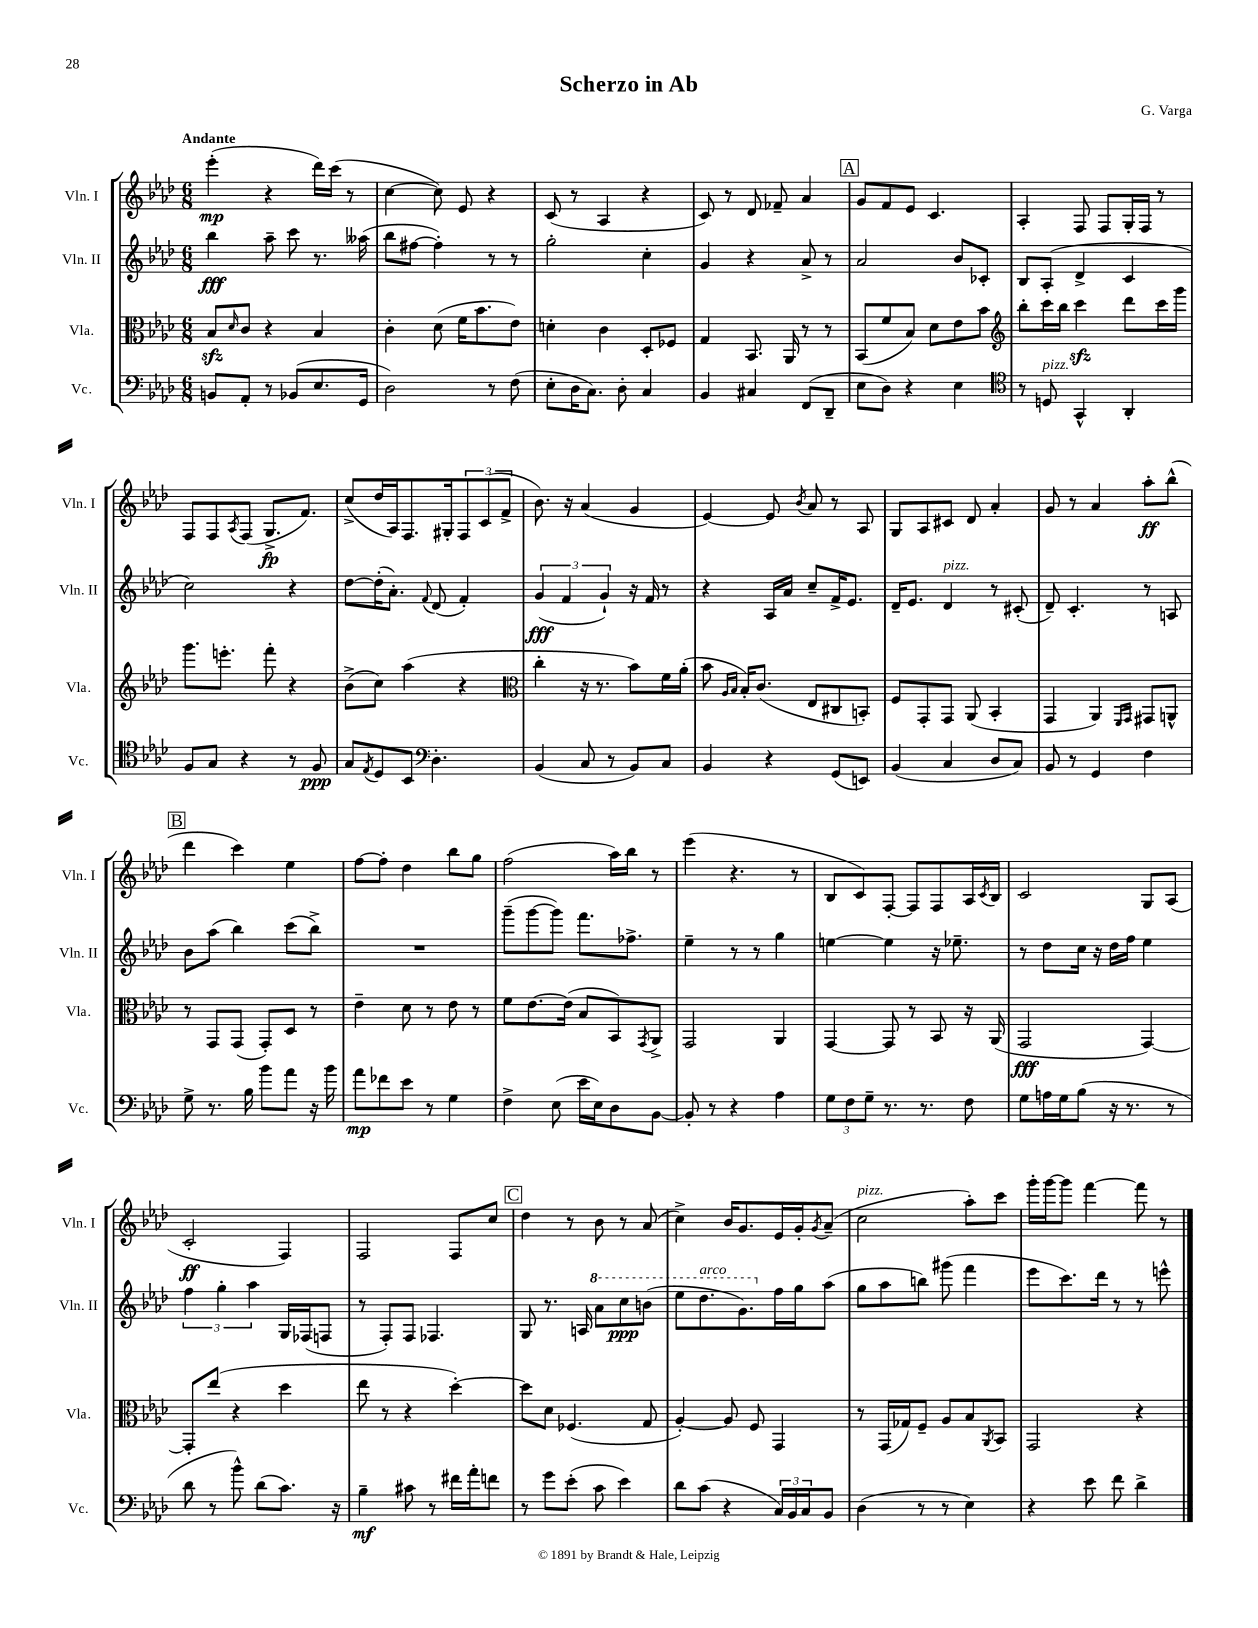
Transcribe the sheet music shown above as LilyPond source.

\header { title = "Scherzo in Ab" composer = "G. Varga" }
<<
\new StaffGroup <<
\new Staff = "s0" \with { instrumentName = "Vln. I" shortInstrumentName = "Vln. I" } {
    \clef treble \key aes \major \numericTimeSignature \time 6/8 \tempo "Andante"
    ees'''4-.\mp( r4 des'''16) c'''16( r8 |
    c''4~ c''8) ees'8 r4 |
    c'8( r8 aes4 r4 |
    c'8) r8 des'8 fes'8-- aes'4 |
    \mark \markup { \box "A" } g'8 f'8 ees'8 c'4. |
    aes4-. f8 f8 g16-. f16 r8 |
    f8 f8 \acciaccatura { aes8 } f8( g8.->\fp f'8.) |
    c''8->( des''16 aes16) f8. gis16-. \tuplet 3/2 { f8 c'8( f'8-> } |
    bes'8.) r16 aes'4( g'4 |
    ees'4~) ees'8 \acciaccatura { bes'8 } aes'8 r8 aes8 |
    g8 aes8 cis'8 des'8 aes'4-. |
    g'8 r8 aes'4 aes''8-.\ff bes''8-^( |
    \mark \markup { \box "B" } des'''4 c'''4) ees''4 |
    f''8~ f''8-. des''4 bes''8 g''8 |
    f''2( aes''16) bes''16 r8 |
    ees'''4( r4. r8 |
    bes8 c'8) f8~-. f8 f8 aes16 \acciaccatura { c'8 } bes16 |
    c'2 g8 aes8( |
    c'2-.\ff f4) |
    f2 f8 c''8 |
    \mark \markup { \box "C" } des''4 r8 bes'8 r8 aes'8( |
    c''4->) bes'16 g'8. ees'16 g'16-. \acciaccatura { g'8 } aes'8--( |
    c''2^\markup { \italic "pizz." } aes''8-.) c'''8 |
    g'''16-. g'''16~ g'''8 f'''4~ f'''8 r8 \bar "|." |
}
\new Staff = "s1" \with { instrumentName = "Vln. II" shortInstrumentName = "Vln. II" } {
    \clef treble \key aes \major \numericTimeSignature \time 6/8
    bes''4\fff aes''8-- c'''8 r8. aeses''16( |
    bes''8 fis''8~ fis''4-.) r8 r8 |
    g''2-. c''4-. |
    g'4 r4 aes'8-> r8 |
    \mark \markup { \box "A" } aes'2 bes'8 ces'8-. |
    bes8 aes8-.( des'4-> c'4 |
    c''2) r4 |
    des''8~ des''16-.( aes'8.-.) \appoggiatura { f'8 } des'8( f'4-.) |
    \tuplet 3/2 { g'4\fff( f'4 g'4-!) } r16 f'16 r8 |
    r4 aes16 aes'16 c''8-- f'16-> ees'8. |
    des'16-- ees'8. des'4^\markup { \italic "pizz." } r8 cis'8-.( |
    des'8--) c'4.-. r8 a8 |
    \mark \markup { \box "B" } bes'8 aes''8( bes''4) c'''8( bes''8->) |
    R2. |
    g'''8--( g'''8~ g'''8) f'''8. fes''8.-> |
    ees''4-- r8 r8 g''4 |
    e''4~ e''4 r16 ees''8.-- |
    r8 des''8 c''16 r16 des''16 f''16 ees''4 |
    \tuplet 3/2 { f''4 g''4-. aes''4 } g16 fes16( f8 |
    r8 f8-.) f8 fes4. |
    \mark \markup { \box "C" } g8 r8. a16 \ottava #1 aes''8 c'''8\ppp b''8( |
    ees'''8 des'''8.^\markup { \italic "arco" } g''8.) \ottava #0 f''16 g''16 aes''8( |
    g''8 aes''8 b''8) gis'''8( f'''4 |
    ees'''8 c'''8.) des'''16 r8 r8 e'''8-^ \bar "|." |
}
\new Staff = "s2" \with { instrumentName = "Vla." shortInstrumentName = "Vla." } {
    \clef alto \key aes \major \numericTimeSignature \time 6/8
    bes8\sfz \grace { des'16 } c'8 r4 bes4 |
    c'4-. des'8( f'16 bes'8. ees'8) |
    d'4-. c'4 des8-. fes8 |
    g4 bes,8. aes,16 r8 r8 |
    \mark \markup { \box "A" } bes,8( f'8 bes8) des'8 ees'8 bes'8 |
    \clef treble bes''8-. c'''16 bes''16 c'''4\sfz des'''8 c'''16 g'''16 |
    g'''8. e'''8.-. f'''8-. r4 |
    bes'8->( c''8) aes''4( r4 |
    \clef alto c''4-. r16 r8. bes'8) f'16 aes'16-.( |
    bes'8 \grace { aes16 bes16 } bes16-.) c'8.( ees8 cis8 b,8-.) |
    f8 g,8-. g,8 aes,8( bes,4-. |
    g,4 aes,4) \grace { f,16 g,16 } gis,8 a,8-^ |
    \mark \markup { \box "B" } r8 g,8 g,8( g,8-.) des8 r8 |
    ees'4-- des'8 r8 ees'8 r8 |
    f'8 ees'8.~ ees'16( bes8 bes,8) \acciaccatura { g,8 } aes,8-> |
    g,2 aes,4 |
    g,4~ g,8 r8 bes,8 r16 aes,16( |
    g,2\fff g,4~) |
    g,8-. ees''8( r4 des''4 |
    ees''8 r8 r4 des''4~-.) |
    \mark \markup { \box "C" } des''8 des'8 fes4.( g8 |
    aes4~-.) aes8 f8 g,4 |
    r8 g,16( ges16) f8-- aes8 bes8 \acciaccatura { aes,8 } bes,8 |
    g,2 r4 \bar "|." |
}
\new Staff = "s3" \with { instrumentName = "Vc." shortInstrumentName = "Vc." } {
    \clef bass \key aes \major \numericTimeSignature \time 6/8
    b,8 aes,8-. r8 bes,8( ees8. g,16 |
    des2) r8 f8( |
    ees8-. des16 c8.) des8-. c4 |
    bes,4 cis4 f,8( des,8-- |
    \mark \markup { \box "A" } ees8 des8) r4 ees4 |
    \clef tenor r8 d8^\markup { \italic "pizz." } g,4-^ aes,4-. |
    f8 g8 r4 r8 f8\ppp |
    g8 \acciaccatura { ees8 } des8 bes,8 \clef bass des4.-. |
    bes,4( c8 r8 bes,8) c8 |
    bes,4 r4 g,8( e,8) |
    bes,4( c4 des8 c8) |
    bes,8 r8 g,4 f4 |
    \mark \markup { \box "B" } g8-> r8. bes16 bes'8 aes'8 r16 bes'16 |
    aes'8\mp fes'8 ees'8 r8 g4 |
    f4-> ees8( ees'16 ees16) des8 bes,8~ |
    bes,8-. r8 r4 aes4 |
    \tuplet 3/2 { g8 f8 g8-- } r8. r8. f8 |
    g8 a16 g16 bes8( r16 r8. r8 |
    des'8 r8 bes'8-^) des'8( c'8.) r16 |
    bes4--\mf cis'8 r8 fis'16 aes'16-. f'8 |
    \mark \markup { \box "C" } r8 g'8 ees'8-.( c'8 ees'4) |
    des'8 c'8( r4 \tuplet 3/2 { c16) bes,16 c16 } bes,8 |
    des4( r8 r8 ees4) |
    r4 ees'8 f'8 des'4-> \bar "|." |
}
>>
>>
\layout { \context { \Score \remove "Bar_number_engraver" } }
